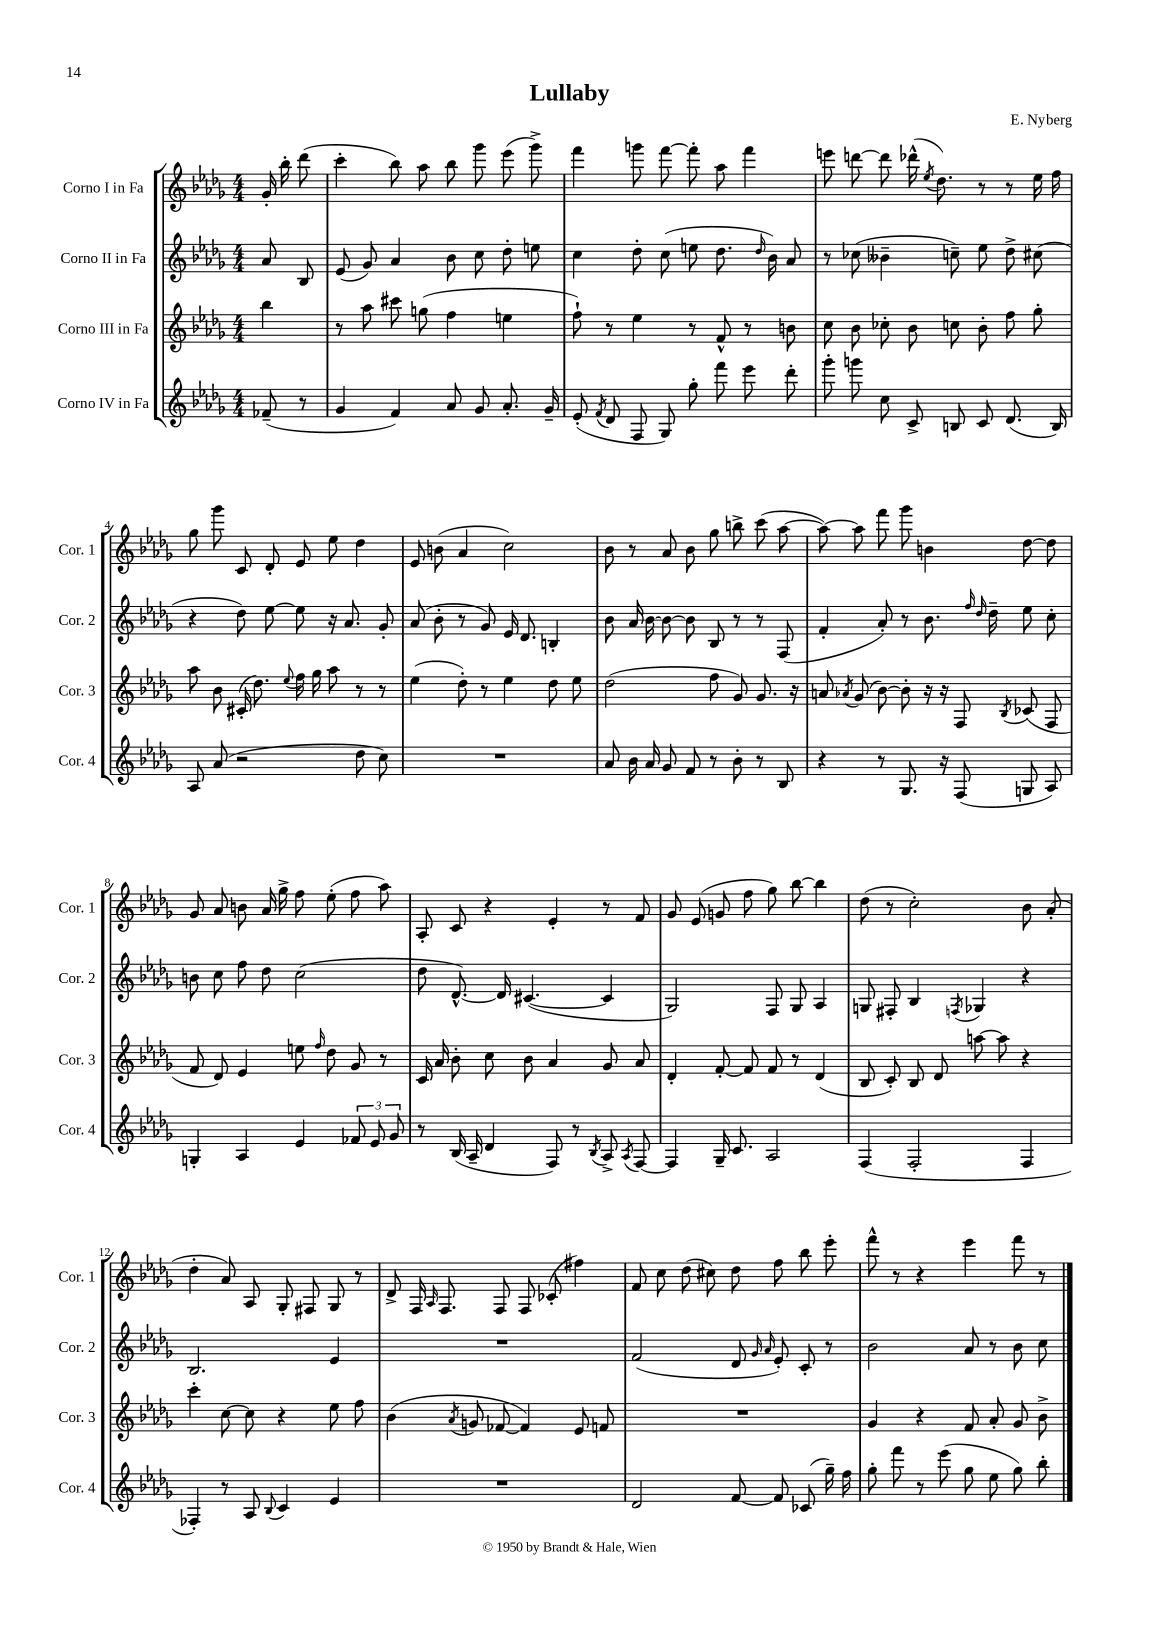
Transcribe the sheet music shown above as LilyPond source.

\header { title = "Lullaby" composer = "E. Nyberg" }
<<
\new StaffGroup <<
\new Staff = "s0" \with { instrumentName = "Corno I in Fa" shortInstrumentName = "Cor. 1" } {
    \clef treble \key des \major \numericTimeSignature \time 4/4 \partial 4
    \autoBeamOff ges'16-. bes''16-. des'''8( |
    c'''4-. bes''8) aes''8 bes''8 ges'''8 ees'''8( ges'''8->) |
    f'''4 g'''8 f'''8~ f'''8-. aes''8 f'''4 |
    e'''8 d'''8~ d'''8 des'''16-^( \acciaccatura { ees''8 } des''8.) r8 r8 ees''16 f''16 |
    ges''8 ges'''8 c'8 des'8-. ees'8 ees''8 des''4 |
    ees'8 b'8( aes'4 c''2) |
    bes'8 r8 aes'8 bes'8 ges''8 b''8-> c'''8( aes''8~ |
    aes''8~) aes''8 f'''8 ges'''8 b'4 des''8~ des''8 |
    ges'8 aes'8 b'8 aes'16 ges''16-> f''8 ees''8-.( f''8 aes''8) |
    aes8-. c'8 r4 ees'4-. r8 f'8 |
    ges'8 ees'8( g'8 f''8 ges''8) bes''8~ bes''4 |
    des''8( r8 c''2-.) bes'8 aes'8-.( |
    des''4-. aes'8) aes8 ges8-. fis8 ges8 r8 |
    des'8-> f16 \grace { aes16 } f8. f8 f8 ces'8-.( fis''4) |
    f'8 c''8 des''8( cis''8) des''8 f''8 bes''8 ees'''8-. |
    f'''8-^ r8 r4 ees'''4 f'''8 r8 \bar "|." |
}
\new Staff = "s1" \with { instrumentName = "Corno II in Fa" shortInstrumentName = "Cor. 2" } {
    \clef treble \key des \major \numericTimeSignature \time 4/4 \partial 4
    \autoBeamOff aes'8 bes8 |
    ees'8( ges'8) aes'4 bes'8 c''8 des''8-. e''8 |
    c''4 des''8-. c''8( e''8 des''8. \grace { des''16 } bes'16) aes'8 |
    r8 ces''8( beses'4-- c''8--) ees''8 des''8-> cis''8( |
    r4 des''8) ees''8~ ees''8 r16 aes'8. ges'8-. |
    aes'8( bes'8-. r8 ges'8) ees'16 des'8. b4-. |
    bes'8 aes'16 bes'16~ bes'8~ bes'8 bes8 r8 r8 f8( |
    f'4-. aes'8-.) r8 bes'8. \grace { f''16 des''16 } des''16-- ees''8 c''8-. |
    b'8 c''8 f''8 des''8 c''2( |
    des''8 des'8.~-^) des'16 cis'4.~( cis'4 |
    ges2) f8 ges8 aes4 |
    g8 fis8-. bes4 \acciaccatura { f8 } ges4 r4 |
    bes2. ees'4 |
    R1 |
    f'2( des'8 \grace { ges'16 aes'16 } ees'8-.) c'8-. r8 |
    bes'2 aes'8 r8 bes'8 c''8 \bar "|." |
}
\new Staff = "s2" \with { instrumentName = "Corno III in Fa" shortInstrumentName = "Cor. 3" } {
    \clef treble \key des \major \numericTimeSignature \time 4/4 \partial 4
    \autoBeamOff bes''4 |
    r8 aes''8 cis'''8 g''8( f''4 e''4 |
    f''8-!) r8 ees''4 r8 f'8-^ r8 b'8 |
    c''8 bes'8 ces''8-. bes'8 c''8 bes'8-. f''8 ges''8-. |
    aes''8 bes'8 cis'16-.( des''8.) \appoggiatura { ees''8 } f''16 ges''16 aes''8 r8 r8 |
    ees''4( des''8-.) r8 ees''4 des''8 ees''8 |
    des''2( f''8 ges'8) ges'8. r16 |
    a'8 \acciaccatura { aes'8 } ges'8( bes'8~) bes'8-. r16 r16 f8 \acciaccatura { bes8 } ces'8( f8 |
    f'8 des'8) ees'4 e''8 \grace { f''16 } des''8 ges'8 r8 |
    c'16 aes'16 bes'8-. c''8 bes'8 aes'4 ges'8 aes'8 |
    des'4-. f'8~-. f'8 f'8 r8 des'4( |
    bes8 c'8-.) bes8 des'8 a''8~ a''8 r4 |
    c'''4-. c''8~ c''8 r4 ees''8 f''8 |
    bes'4( \acciaccatura { aes'8 } g'8 fes'8~ fes'4) ees'8 f'8 |
    R1 |
    ges'4 r4 f'8 aes'8-. ges'8 bes'8-> \bar "|." |
}
\new Staff = "s3" \with { instrumentName = "Corno IV in Fa" shortInstrumentName = "Cor. 4" } {
    \clef treble \key des \major \numericTimeSignature \time 4/4 \partial 4
    \autoBeamOff fes'8--( r8 |
    ges'4 f'4) aes'8 ges'8 aes'8.-. ges'16-- |
    ees'8-.( \acciaccatura { f'8 } des'8 f8 ges8) ges''8-. f'''8 ees'''8 des'''8-. |
    ges'''8-. g'''8 c''8 c'8-> b8 c'8 des'8.( b16) |
    aes8 aes'8( r2 des''8 c''8) |
    R1 |
    aes'8 bes'16 aes'16 ges'8 f'8 r8 bes'8-. r8 bes8 |
    r4 r8 ges8. r16 f8( g8 aes8) |
    g4-. aes4 ees'4 \tuplet 3/2 { fes'8 ees'8 ges'8 } |
    r8 bes16( aes16-- des'4 f8) r8 \acciaccatura { bes8 } aes8-> \acciaccatura { aes8 } f8~ |
    f4 ges16-- c'8. aes2 |
    f4( f2-. f4 |
    fes4-.) r8 aes8 \appoggiatura { bes8 } c'4 ees'4 |
    R1 |
    des'2 f'8~ f'8 ces'8( ges''16--) f''16 |
    ges''8-. f'''8 r8 ees'''8( ges''8 ees''8 ges''8) bes''8-. \bar "|." |
}
>>
>>
